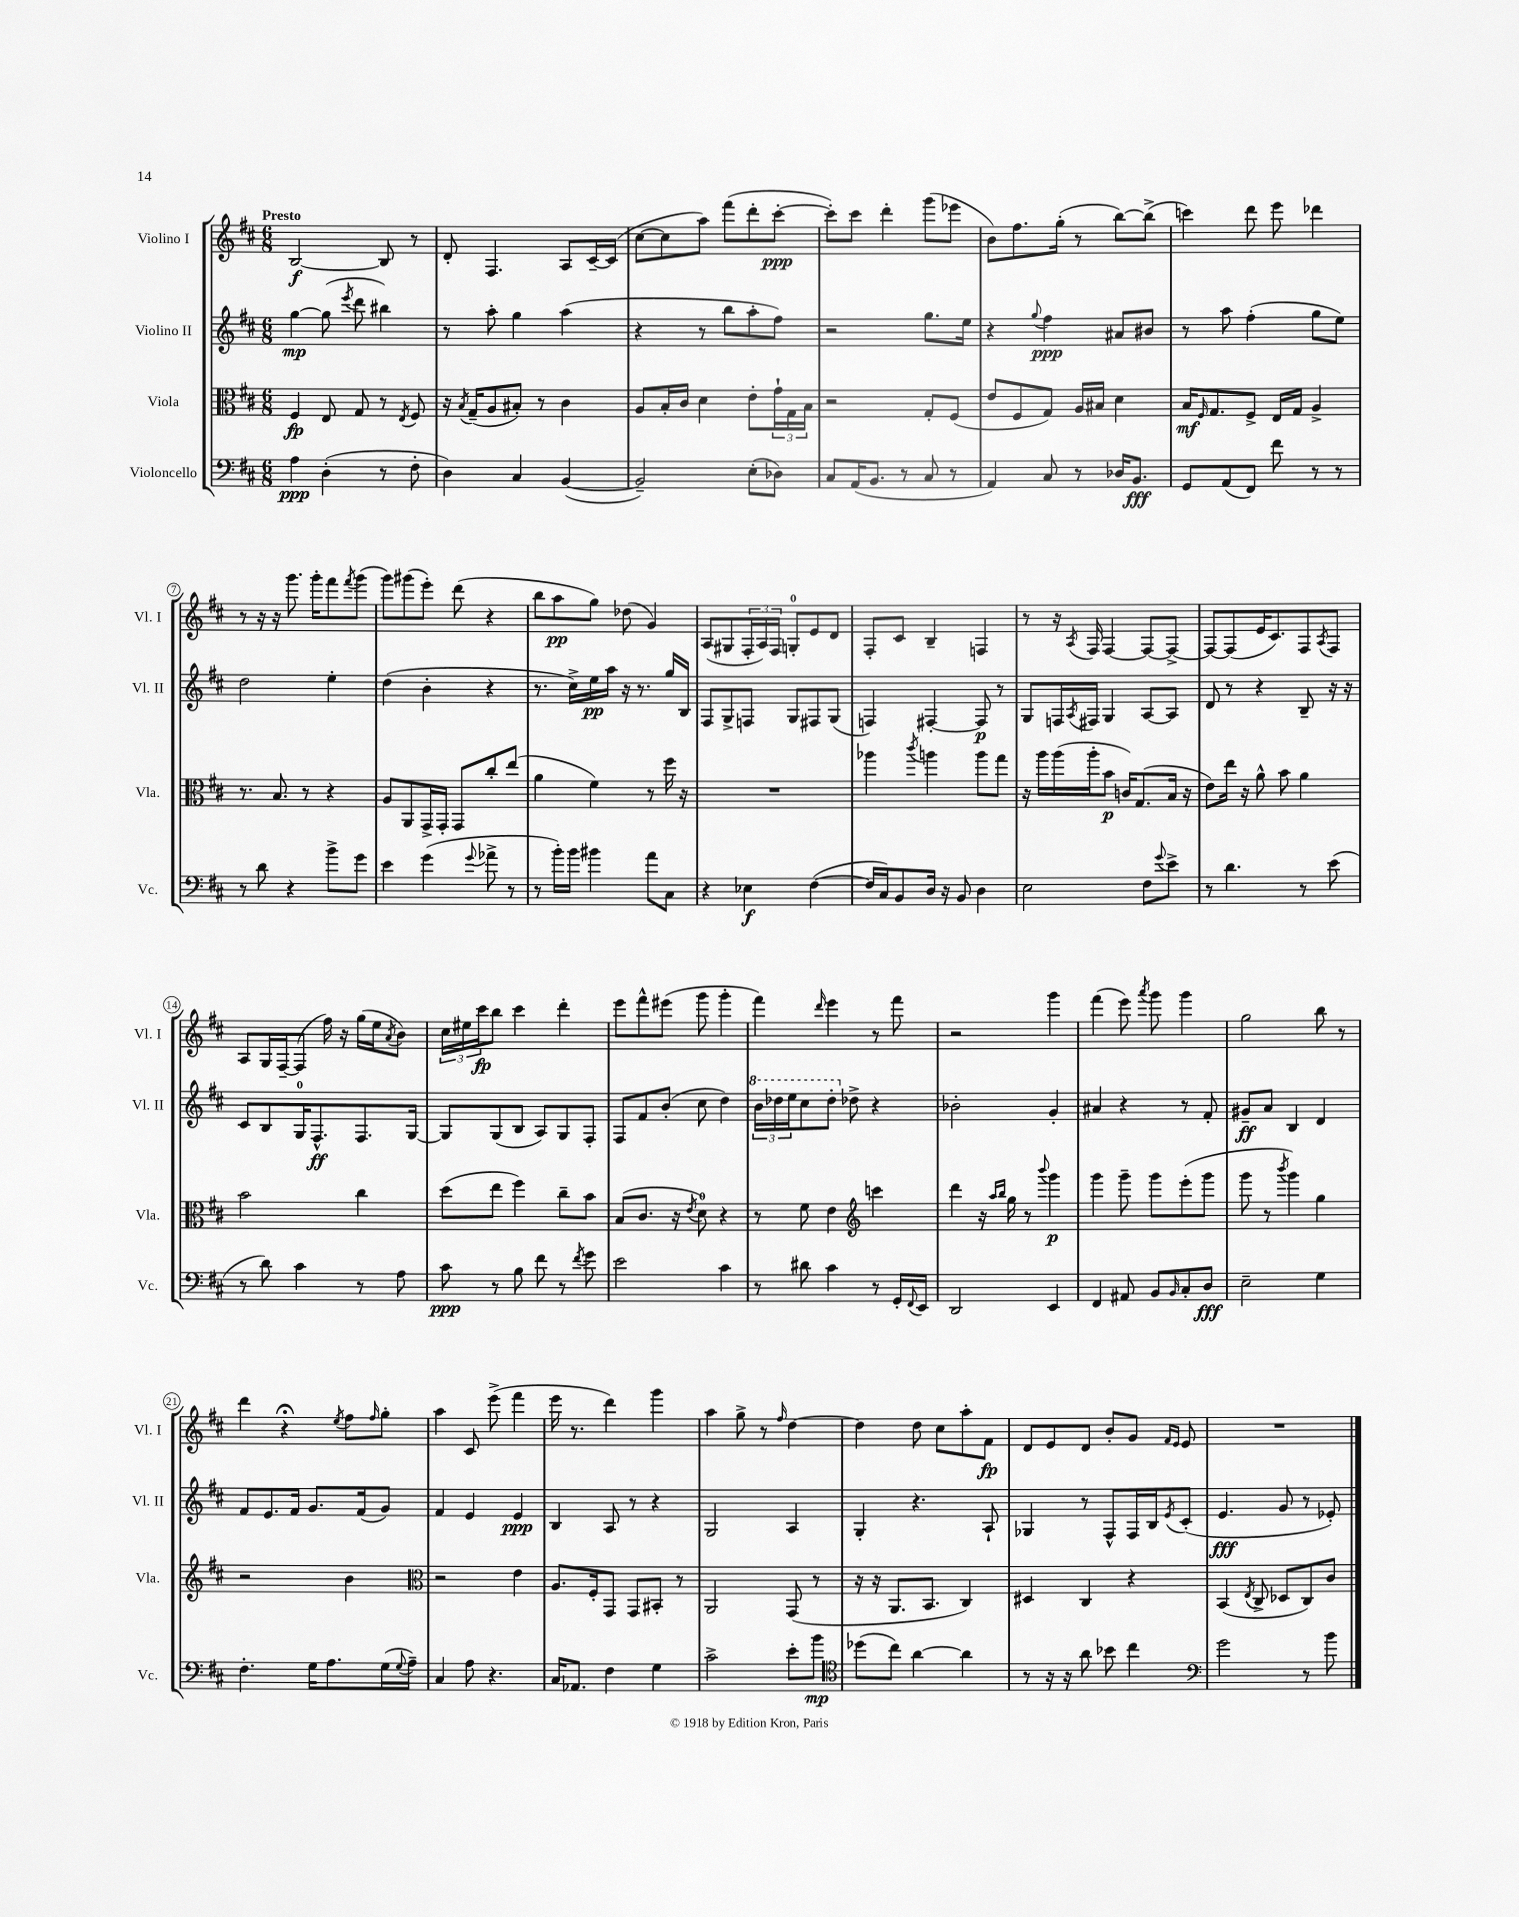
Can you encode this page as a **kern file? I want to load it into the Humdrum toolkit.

**kern	**kern	**kern	**kern
*staff4	*staff3	*staff2	*staff1
*clefF4	*clefC3	*clefG2	*clefG2
*k[f#c#]	*k[f#c#]	*k[f#c#]	*k[f#c#]
*M6/8	*M6/8	*M6/8	*M6/8
4A	4F#	[4gg	[2B
(4D'	8E	(8gg]	.
.	.	8qeee	.
.	8G	8ddd	.
8r	8r	4bb#)	8B]
.	8qE	.	.
8F#'	8F#	.	8r
=	=	=	=
4D)	16r	8r	8d'
.	8qB	.	.
.	(16G~	.	.
.	8A	8aa'	4.F#
4C#	8B#')	4gg	.
.	8r	.	.
([4BB	4c#	(4aa	8A
.	.	.	[16c#~
.	.	.	(16c#]
=	=	=	=
2BB~])	8A	4r	[8cc#
.	16B'	.	8cc#]
.	16c#	.	.
.	4d	8r	8aa)
.	.	8bb	(8fff#
(8E'	8e'	8aa'	8ddd'
8D-)	24g`	8ff#)	[8ccc#'
.	24G	.	.
.	24B	.	.
=	=	=	=
8C#	2r	2r	8ccc#'])
(16AA	.	.	8ccc#
8.BB	.	.	.
.	.	.	4ddd'
8r	.	.	.
8C#	8G'	8.gg	(8ggg
8r	(8F#	.	8eee-
.	.	16ee	.
=	=	=	=
4AA)	8e	4r	8b)
.	8F#	.	8.ff#
.	.	8qqgg	.
8C#	8G)	4ff#	.
.	.	.	(16gg'
8r	16A	.	8r
.	16B#	.	.
16D-	4d	8a#	[8bb)
8.BB	.	.	.
.	.	8b#	(8bb^]
=	=	=	=
8GG	16B	8r	4ccc)
.	16qqF#	.	.
.	8.G	.	.
(8AA	.	8aa	.
8FF#)	8F#^	(4ff#'	8ddd
8f#	16E	.	8eee
.	16G	.	.
8r	4A^	8gg	4ddd-
8r	.	8ee)	.
=	=	=	=
8r	8.r	2dd	8r
8d	.	.	16r
.	8.B	.	16r
4r	.	.	8.ggg
.	8r	.	.
.	.	.	16ggg'
8b^	4r	4ee'	8fff#
.	.	.	8qfff#
8g	.	.	(8ggg
=	=	=	=
4e	8A	(4dd	8ggg)
.	8AA	.	(8ggg#
(4g	16GG^	4b'	8eee')
.	16GG'	.	.
.	8GG	.	(8ddd
8qqg	.	.	.
8a-^	8cc#'	4r	4r
8r	(8ee	.	.
=	=	=	=
8r	4a	8.r	8bb
16b')	.	.	8aa
16b	.	16cc#^)	.
4b#	4f#)	16ee	8gg)
.	.	16aa	.
.	.	16r	(8dd-
.	.	8.r	.
8a	8r	.	4g)
8C#	16ff#	16gg	.
.	16r	16B	.
=	=	=	=
4r	2.r	8F#	(8A
.	.	8G^	8G#
4E-	.	8F	24F#'
.	.	.	24A)
.	.	.	24F#
.	.	8G	8G'
([4F#	.	8F#	8e
.	.	(8G	8d
=	=	=	=
16F#]	4aa-	4F)	8F#'
16C#)	.	.	.
8BB	.	.	8c#
.	8qccc#	.	.
16D	4aa	[4F#'	4B~
16r	.	.	.
8BB	.	.	.
4D	8aa	8F#]	4F
.	8gg	8r	.
=	=	=	=
2E	16r	8G	8r
.	16aa	.	.
.	(16aa	16F	16r
.	.	8qA	8qA
.	16aa'	16F#	16F#
.	8b	4G	[4F#
.	16c)	.	.
.	(8.G	.	.
8F#	.	[8A	8F#_
8qqg	.	.	.
8e^	16B	8A]	8F#^_
.	16r	.	.
=	=	=	=
8r	8e)	8d	8F#_
4.d	16ee	8r	(8F#]
.	16r	.	.
.	8a^^	4r	16e
.	.	.	8.c#)
.	8b	.	.
8r	4a	8B~	8F#
.	.	.	8qA
(8e	.	16r	8F#
.	.	16r	.
=	=	=	=
8r	2b	8c#	8A
8d)	.	8B	16G
.	.	.	[16F#~
4c#	.	16G	(8F#]
.	.	8.F#^^	.
.	.	.	16ff#)
.	.	.	16r
8r	4cc#	8.F#	(16gg
.	.	.	16ee
.	.	.	8qa
8A	.	.	8b)
.	.	[16G	.
=	=	=	=
8c#	(8dd	8G]	24cc#
.	.	.	24ee#
.	.	.	24ccc#
8r	8ee	(8G	8bb
8B	4ff#)	8B	4ccc#
8f#	.	8A)	.
8r	8cc#~	8G	4ddd'
8qf#	.	.	.
8g	8b	8F#'	.
=	=	=	=
2e	(8B	8F#	8eee
.	8.c#	8f#	8fff#^^
.	.	(8b'	(8eee#
.	16r	.	.
.	8qe	.	.
.	8d)	8cc#	8ggg
4c#	4r	4dd)	4ggg'
=	=	=	=
8r	8r	24bb	4fff#)
.	.	24ddd-	.
.	.	24eee	.
8d#	8f#	8ccc#	.
.	.	.	16qqddd
4c#	4e	8ddd-'	4eee
.	.	8dd-^	.
*	*clefG2	*	*
8r	4ccc	4r	8r
16GG'	.	.	8fff#
8qqFF#	.	.	.
16EE	.	.	.
=	=	=	=
2DD	4ddd	2b-'	2r
.	16r	.	.
.	16qqaa	.	.
.	16qqbb	.	.
.	16gg	.	.
.	8r	.	.
.	8qqbbb	.	.
4EE	4ggg	4g'	4ggg
=	=	=	=
4FF#	4ggg	4a#	(4fff#
8AA#	8ggg~	4r	8eee)
.	.	.	8qaaa
8BB	8ggg	.	8ggg
16qqBB	.	.	.
8C#'	(8eee'	8r	4ggg
8D	8ggg	8f#'	.
=	=	=	=
2E~	8ggg	8g#~	2gg
.	8r	8a	.
.	8qbbb	.	.
.	4ggg)	4B	.
4G	4gg	4d	8bb
.	.	.	8r
=	=	=	=
4.F#'	2r	8f#	4ddd
.	.	8.e	.
.	.	.	4r;
.	.	16f#	.
16G	.	8.g	.
8.A	.	.	.
.	.	.	8qee
.	4b	.	8ff#
.	.	(16f#	.
.	.	.	16qqff#
(16G	.	8g)	8gg'
8qqG	.	.	.
16A~)	.	.	.
=	=	=	=
*	*clefC3	*	*
4C#	2r	4f#	4aa
8A	.	4e	8c#
4.r	.	.	(8eee^
.	4e	4e	4fff#
=	=	=	=
16C#	8.A	4B	16eee
8.AA-	.	.	8.r
.	16F#'	.	.
4F#	8GG	8A	4ddd)
.	8GG	8r	.
4G	8BB#'	4r	4ggg
.	8r	.	.
=	=	=	=
2c#^	2AA	2G	4aa
.	.	.	8gg^
.	.	.	8r
.	.	.	16qqff#
8e'	(8GG	4A	[4dd
8b	8r	.	.
=	=	=	=
*clefC4	*	*	*
(8dd-	16r	4G'	4dd]
.	16r	.	.
8cc#)	8.AA	.	.
[4a	.	4.r	8dd
.	8.BB	.	.
.	.	.	8cc#
4a]	4C#)	.	8aa'
.	.	8A`	8f#
=	=	=	=
8r	4D#	4G-	8d
16r	.	.	8e
16r	.	.	.
8a	4C#	8r	8d
8b-	.	8F#^^	8b'
4cc#	4r	16F#	8g
.	.	16B	.
.	.	.	16qqf#
.	.	8qe	16qqe
.	.	(8c#'	8e
=	=	=	=
*clefF4	*	*	*
2g	(4BB	4.e	2.r
.	8qE	.	.
.	8C#^	.	.
.	8D-	8g	.
8r	8C#)	8r	.
8b	8c#	8e-')	.
==	==	==	==
*-	*-	*-	*-
